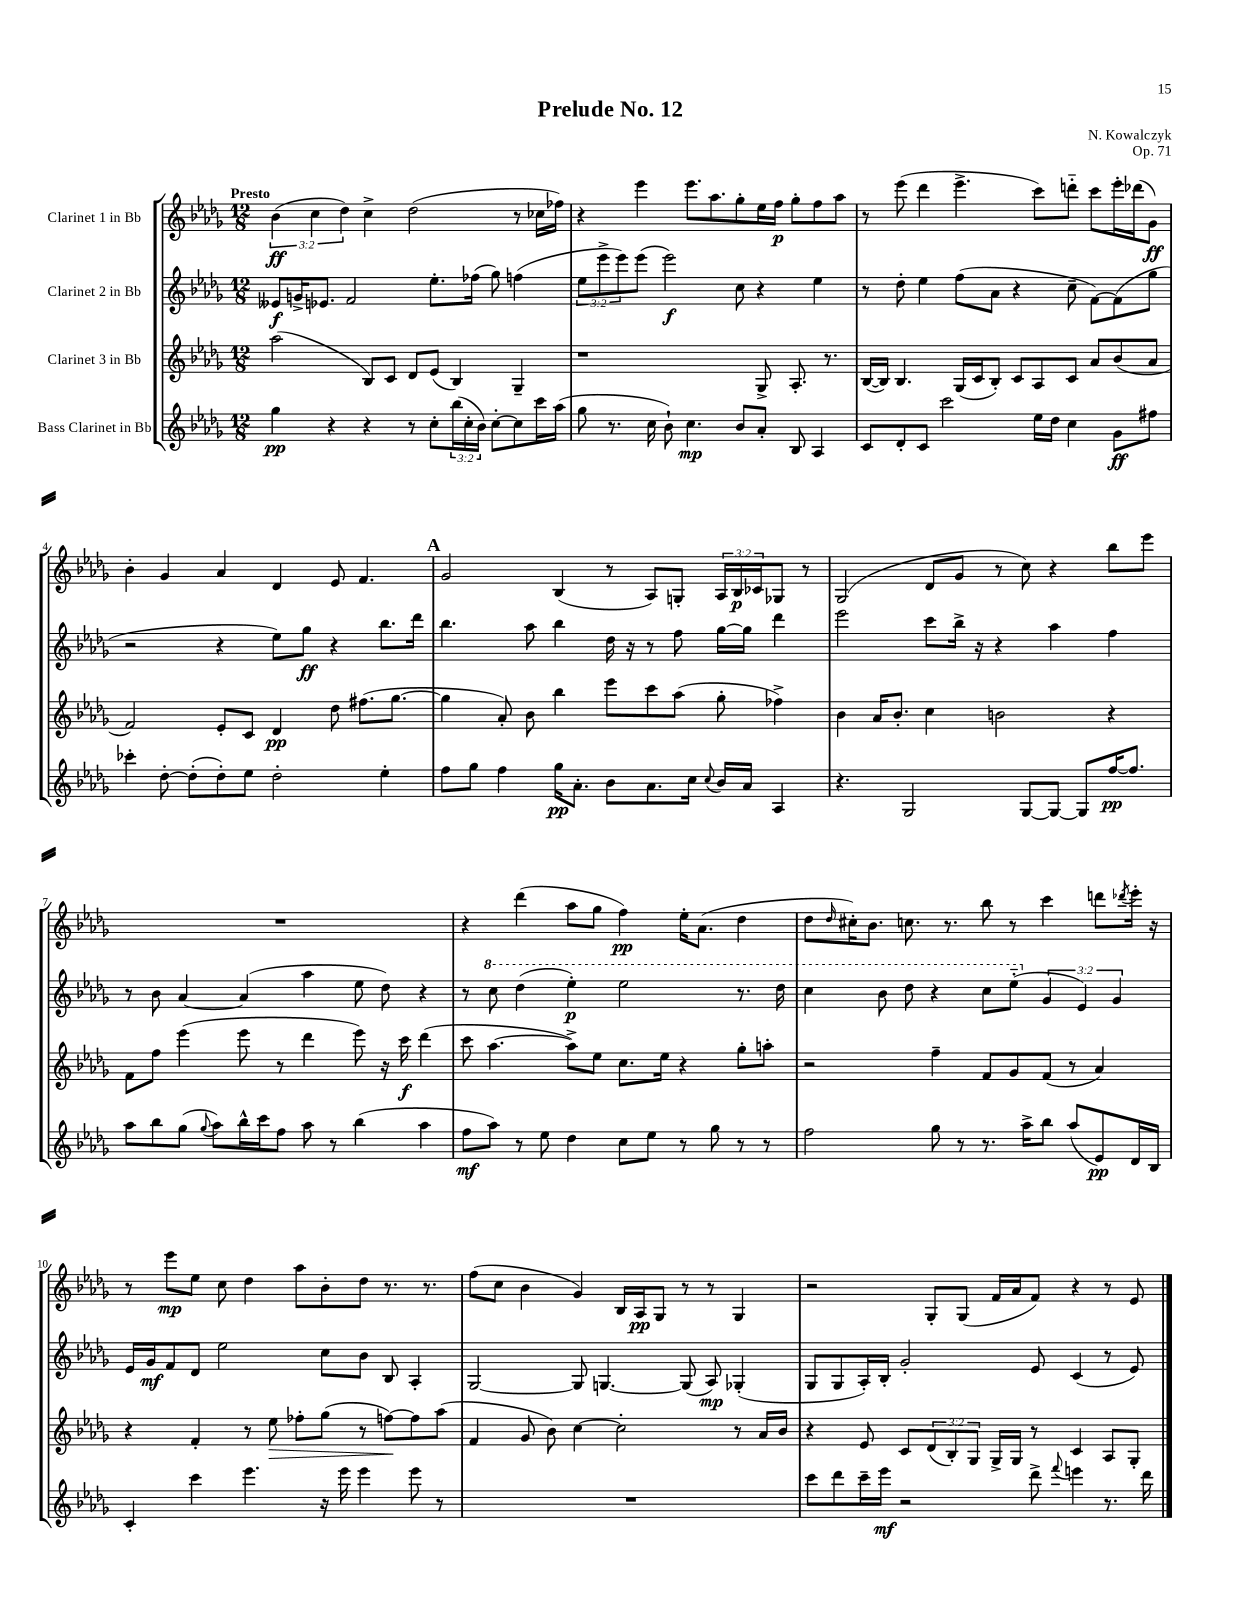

**kern	**kern	**kern	**kern
*staff4	*staff3	*staff2	*staff1
*clefG2	*clefG2	*clefG2	*clefG2
*k[b-e-a-d-g-]	*k[b-e-a-d-g-]	*k[b-e-a-d-g-]	*k[b-e-a-d-g-]
*M12/8	*M12/8	*M12/8	*M12/8
4gg-	(2aa-	8e--	(6b-
.	.	16g^	.
.	.	.	6cc
.	.	8.e-	.
4r	.	.	.
.	.	.	6dd-)
.	.	2f	.
4r	8B-)	.	4cc^
.	8c	.	.
8r	8d-	.	(2dd-
8cc'	(8e-	8.ee-'	.
(24bb-	4B-)	.	.
24cc'	.	.	.
.	.	(16ff-	.
24b-)	.	.	.
[8cc'	.	8gg-)	.
8cc]	4G-~	(4ff	8r
16ccc	.	.	16cc-
(16aa-	.	.	16ff-)
=	=	=	=
8gg-	1r	12ee-	4r
.	.	12eee-^	.
8.r	.	.	.
.	.	12eee-)	.
.	.	(8eee-	4eee-
16cc	.	.	.
8b-`)	.	2eee-)	.
4.cc	.	.	8.eee-
.	.	.	8.aa-
8b-	.	8cc	8gg-'
8a-'	8G-^	4r	16ee-
.	.	.	16ff
8B-	8.A-'	.	8gg-'
4A-	.	4ee-	8ff
.	8.r	.	.
.	.	.	8aa-
=	=	=	=
8c	([16B-	8r	8r
.	16B-])	.	.
8d-'	4.B-	8dd-'	(8eee-
8c	.	4ee-	4ddd-
2ccc	.	.	.
.	(16G-	(8ff	4.eee-^
.	16c	.	.
.	8B-')	8a-	.
.	8c	4r	.
16ee-	8A-	.	8ccc)
16dd-	.	.	.
4cc	8c	8cc~	8ddd'~
.	8a-	[8f)	8ccc
8g-	(8b-	(8f]	16eee-'
.	.	.	(16ddd-
8ff#	8a-	8gg-	8g-)
=	=	=	=
4ccc-'	2f)	2r	4b-'
[8dd-'	.	.	4g-
(8dd-']	.	.	.
8dd-')	8e-'	4r	4a-
8ee-	8c	.	.
2dd-'	4d-	8ee-)	4d-
.	.	8gg-	.
.	8dd-	4r	8e-
.	(8.ff#	.	4.f
4ee-'	.	8.bb-	.
.	[8.gg-	.	.
.	.	16ddd-	.
=	=	=	=
8ff	4gg-]	4.bb-	2g-
8gg-	.	.	.
4ff	8a-')	.	.
.	8b-	8aa-	.
16gg-	4bb-	4bb-	(4B-
8.a-'	.	.	.
8b-	8eee-	16dd-	8r
.	.	16r	.
8.a-	8ccc	8r	8A-)
.	(8aa-	8ff	8G'
16cc	.	.	.
8qqcc	.	.	.
16b-	8gg-'	[16gg-	24A-
.	.	.	24B-
16a-	.	16gg-]	.
.	.	.	24c-
4A-	4ff-^)	4ddd-	8G-
.	.	.	8r
=	=	=	=
4.r	4b-	2eee-	(2G-
.	16a-	.	.
.	8.b-'	.	.
2G-	.	.	.
.	4cc	8ccc	8d-
.	.	16bb-^	8g-
.	.	16r	.
.	2b	4r	8r
[8G-	.	.	8cc)
8G-_	.	4aa-	4r
8G-]	.	.	.
[16ff	4r	4ff	8bb-
8.ff]	.	.	.
.	.	.	8eee-
=	=	=	=
8aa-	8f	8r	1.r
8bb-	8ff	8b-	.
(8gg-	(4eee-	[4a-	.
8qqgg-	.	.	.
8aa-)	.	.	.
16bb-^^	8eee-	(4a-]	.
16ccc	.	.	.
8ff	8r	.	.
8aa-	4ddd-	4aa-	.
8r	.	.	.
(4bb-	8eee-)	8ee-	.
.	16r	8dd-)	.
.	16ccc	.	.
4aa-	(4ddd-	4r	.
=	=	=	=
8ff	8ccc	8r	4r
8aa-)	[4.aa-	8ccc	.
8r	.	(4ddd-	(4ddd-
8ee-	.	.	.
4dd-	8aa-^])	4eee-')	8aa-
.	8ee-	.	8gg-
8cc	8.cc	2eee-	4ff)
8ee-	.	.	.
.	16ee-	.	.
8r	4r	.	16ee-'
.	.	.	(8.a-
8gg-	.	.	.
8r	8gg-'	8.r	4dd-
8r	8aa'	.	.
.	.	16ddd-	.
=	=	=	=
2ff	2r	4ccc	8dd-
.	.	.	16qqdd-
.	.	.	16cc#')
.	.	.	8.b-
.	.	8bb-	.
.	.	8ddd-	8.cc
8gg-	4ff~	4r	.
.	.	.	8.r
8r	.	.	.
8.r	8f	8ccc	8bb-
.	8g-	(8eee-'~	8r
16aa-^	.	.	.
8bb-	(8f	6g-	4ccc
(8aa-	8r	.	.
.	.	6e-)	.
8e-)	4a-)	.	8ddd
.	.	6g-	.
.	.	.	8qddd-
16d-	.	.	16eee-'
16B-	.	.	16r
=	=	=	=
4c'	4r	16e-	8r
.	.	16g-	.
.	.	8f	8eee-
4ccc	4f'	8d-	8ee-
.	.	2ee-	8cc
4.eee-	8r	.	4dd-
.	8ee-	.	.
.	8ff-'	.	8aa-
16r	(8gg-	8cc	8b-'
16eee-	.	.	.
4eee-	8r	8b-	8dd-
.	[8ff)	8B-	8.r
8eee-	8ff]	4A-'	.
.	.	.	8.r
8r	(8aa-	.	.
=	=	=	=
1.r	4f	[2G-	(8ff
.	.	.	8cc
.	8g-	.	4b-
.	8b-)	.	.
.	[4cc	8G-]	4g-)
.	.	[4.G	.
.	2cc']	.	16B-
.	.	.	16A-
.	.	.	8G-
.	.	(8G]	8r
.	.	8A-)	8r
.	8r	(4G-'	4G-
.	16a-	.	.
.	16b-	.	.
=	=	=	=
8ccc	4r	8G-	2r
8ddd-	.	8G-	.
16ccc~	8e-	16A-')	.
16eee-	.	16B-'	.
2r	8c	2g-'	.
.	(12d-	.	8G-'
.	12B-')	.	.
.	.	.	(8G-
.	12G-	.	.
.	16G-^	.	16f
.	16G-	.	16a-
8ddd-^	8r	8e-	8f)
8qqfff	.	.	.
4eee	4c	(4c	4r
8.r	8A-	8r	8r
.	8G-'	8e-)	8e-
16ddd-	.	.	.
==	==	==	==
*-	*-	*-	*-
